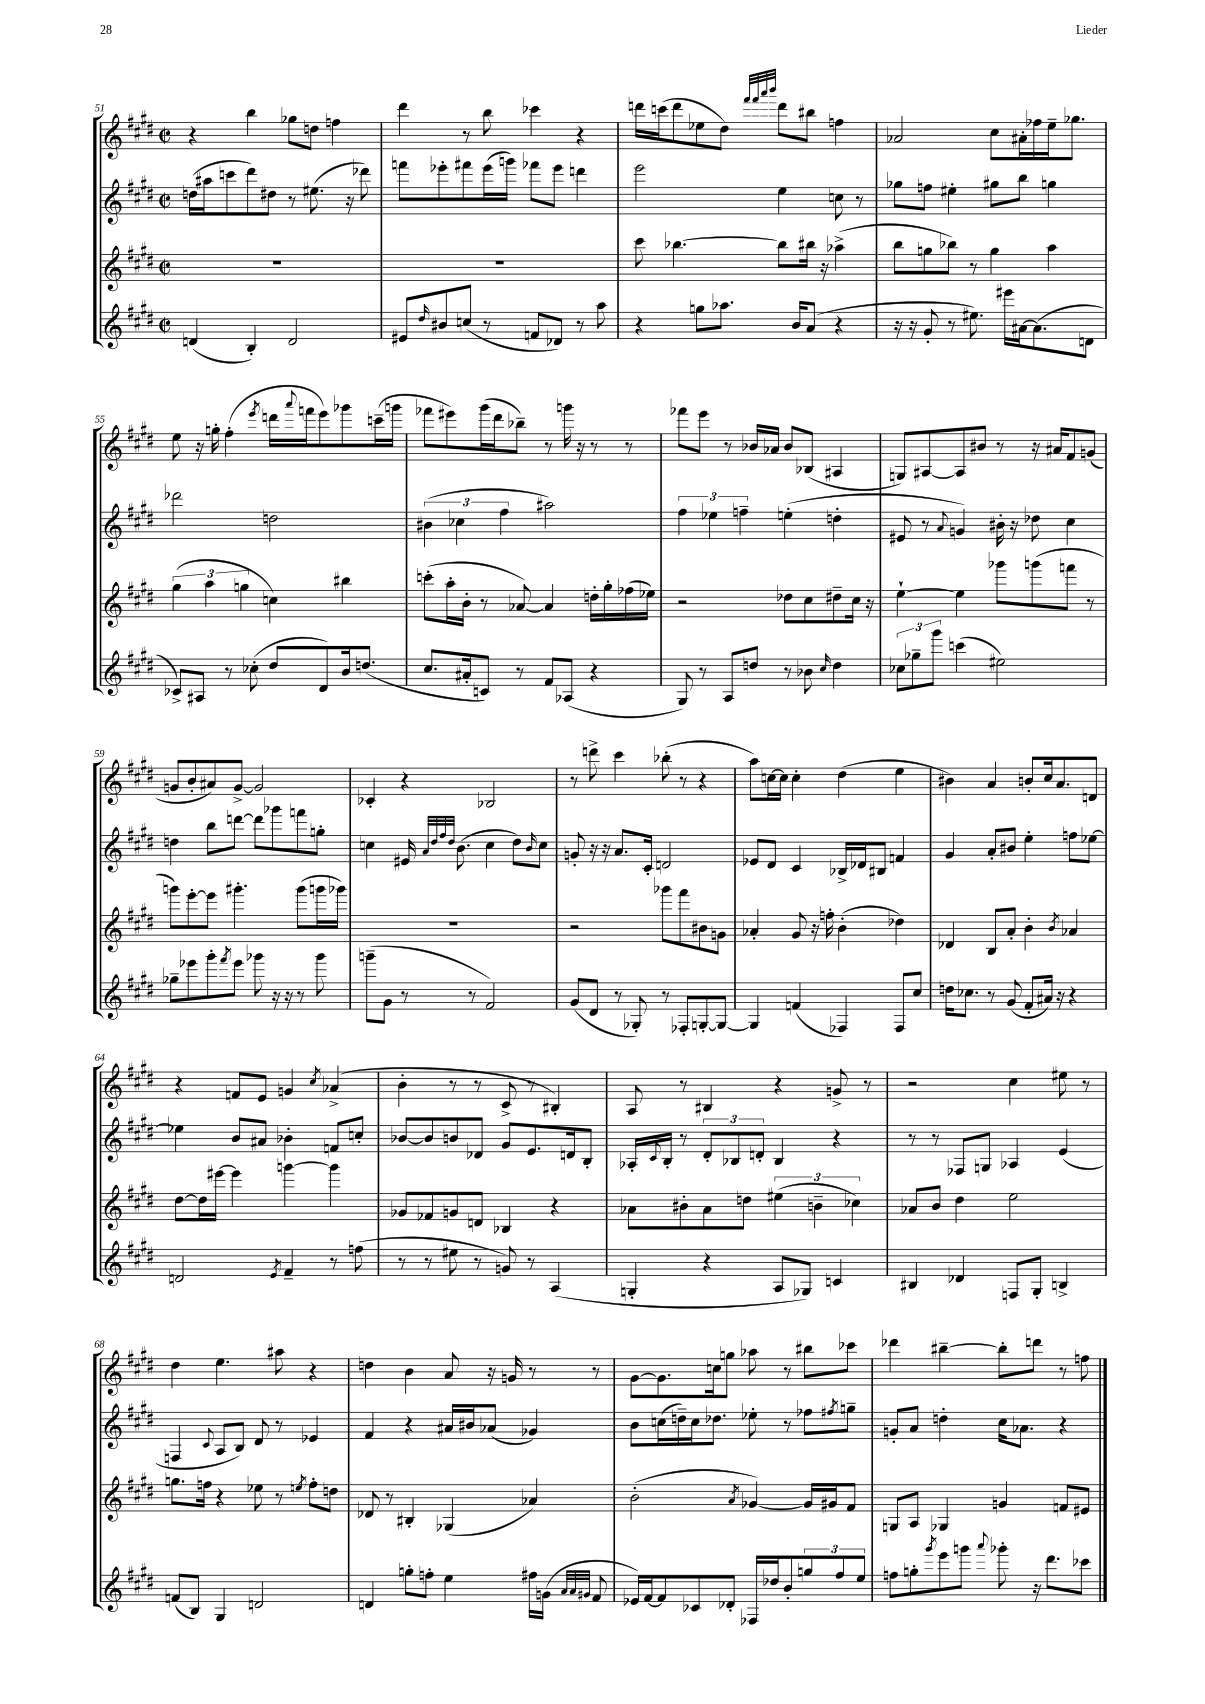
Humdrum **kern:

**kern	**kern	**kern	**kern
*staff4	*staff3	*staff2	*staff1
*clefG2	*clefG2	*clefG2	*clefG2
*k[f#c#g#d#]	*k[f#c#g#d#]	*k[f#c#g#d#]	*k[f#c#g#d#]
*M2/2	*M2/2	*M2/2	*M2/2
*met(c|)	*met(c|)	*met(c|)	*met(c|)
(4d/	1r	(16dd\LL	4r
.	.	16aa#\J	.
.	.	8ccc\	.
4B'/)	.	8ddd#\)	4bb\
.	.	8dd#\J	.
2d/	.	8r	8gg-\L
.	.	(8.ee#\	8dd\J
.	.	.	4ff\
.	.	16r	.
.	.	8ddd-\)	.
=	=	=	=
8e#/L	1r	8fff\L	4ddd#\
16qqdd#/	.	.	.
8b#/	.	8eee-'\	.
(8cc/J	.	8fff#\	8r
8r	.	(16eee-\L	8bb\
.	.	16ggg\JJ)	.
8f/L	.	8fff-\L	4ccc-\
8d-/J)	.	8eee-\J	.
8r	.	4ddd\	4r
8aa\	.	.	.
=	=	=	=
4r	8ccc#\	2eee\	16ddd\LL
.	.	.	(16ccc\J
.	[4.bb-\	.	8ddd\
8gg\L	.	.	8ee-\
8.aa-\J	.	.	8dd#\J)
.	.	.	32qqfff#/LLL
.	.	.	32qqfff#/
.	.	.	32qqaaa/
.	.	.	32qqbbb/JJJ
.	8bb-\]L	4ee\	8ddd\L
16b/LK	.	.	.
(8a/J	16bb#\Jk	.	8bb#\J
.	16r	.	.
4r	(4aa-^\	8cc\	4ff\
.	.	8r	.
=	=	=	=
16r	8bb\L	8gg-\L	2a-/
16r	.	.	.
8g#'/	8gg\	8ff\J	.
8r	8bb-\J)	4ee#'\	.
8.ee#\)	8r	.	.
.	4gg\	8gg#\L	8cc#\L
16eee#\LL	.	.	.
[16a#\J	.	8bb\J	16a#'\L
(8.a#\]	.	.	16ff-\
.	4aa\	4gg\	16ee~\J
.	.	.	8.gg-\J
8d\J	.	.	.
=	=	=	=
8c-^/L)	(6gg#\	2ddd-\	8ee\
8A#/J	.	.	16r
.	6aa\	.	.
.	.	.	16gg'\
8r	.	.	(4ff#'\
.	6gg\	.	.
(8cc-'\	.	.	.
.	.	.	8qeee/
8dd#/L	4cc\)	2dd\	16ddd\LL
.	.	.	8qqaaa/
.	.	.	16fff\J
8d#/)	.	.	8eee\)
16b/k	4bb#\	.	8ggg-\
(8.dd/J	.	.	.
.	.	.	(16ccc~\L
.	.	.	16ggg\JJ
=	=	=	=
8.cc#/L	(8ccc'\L	(6b#\	8fff-\L
.	16aa'\L	.	8eee#\)
.	.	6cc-\	.
16a#'/k	16b'\JJ	.	.
8c/J)	8r	.	(16ggg#\L
.	.	.	16ddd#\J
.	.	6ff#\	.
8r	[8a-/)	.	8bb-~\J)
8f#/L	4a-/]	2aa#\)	8r
(8A-/J	.	.	16ggg\
.	.	.	16r
4r	16dd'\LL	.	8r
.	16gg#'\	.	.
.	(16ff-\	.	8r
.	16ee-\JJ)	.	.
=	=	=	=
8G#/)	2r	6ff#\	8fff-\L
8r	.	.	8eee\J
.	.	6ee-\	.
8A/L	.	.	8r
.	.	6ff~\	.
8dd/J	.	.	16b-/LL
.	.	.	16a-/JJ
8r	8dd-\L	(4ee'\	8b-/L
8b-\	8cc#\	.	(8B-/J
16qqcc#/	.	.	.
4dd\	8dd#~\	4dd'\	4A#/
.	16cc#\Jk	.	.
.	16r	.	.
=	=	=	=
12cc-\L	[4ee`\	8e#/	8G/L)
12gg-~\	.	.	.
.	.	8r	[8A#/
12ggg#\J	.	.	.
.	.	8qqa/	.
(4ccc\	4ee\]	4g/)	8A#/]
.	.	.	8b#/J
2ee#\)	8ggg-\L	16b#'\	8r
.	.	16r	.
.	(8ggg\	8dd-\	16r
.	.	.	16a#/LK
.	8fff\J	4cc#\	8f#/
.	8r	.	(8g/J
=	=	=	=
8gg-~\L	8ggg\L)	4dd\	8g/L
8eee-\	[8eee'\	.	8b'/
8ggg#'\	8eee\]J	8bb\L	8a#/)
8qfff#/	.	.	.
8eee-\J	4.ggg#'\	[8ddd\J	[8g^/J
8ggg-\	.	8ddd\]L	2g/]
16r	.	8ggg-\	.
16r	.	.	.
8r	(8ggg#\L	8fff\	.
8ggg-\	16ggg\L	8gg'\J	.
.	16ggg-\JJ)	.	.
=	=	=	=
(8ggg~\L	1r	4cc\	4c-'/
8g#\J	.	.	.
8r	.	16e#/	4r
.	.	32qqa/LLL	.
.	.	32qqdd#/	.
.	.	32qqff#/	.
.	.	32qqdd#/JJJ	.
.	.	(8.b\	.
8r	.	.	.
2f#/)	.	4cc\	2B-/
.	.	8dd#\L)	.
.	.	16qqb/	.
.	.	8cc\J	.
=	=	=	=
(8g#/L	2r	8g'/	8r
8d#/J	.	16r	8ddd^\
.	.	16r	.
8r	.	8.a/L	4ccc#\
8G-'/)	.	.	.
.	.	16c#'/Jk	.
8r	8ggg-\L	2d/	(8bb-'\
8F-'/L	8fff#\	.	8r
[8G'/	8b#\	.	4r
8G/_J	8g\J	.	.
=	=	=	=
4G/]	4a-'/	8e-/L	8aa\L)
.	.	8d#/J	[16cc\L
.	.	.	16cc\]JJ
(4f/	8g#/	4c#/	4cc'\
.	16r	.	.
.	16ff'\	.	.
4F-/)	(4b'\	16B-^/LL	(4dd#\
.	.	16d-/J	.
.	.	8B#/J	.
8F-/L	4dd-\)	4f/	4ee\
8cc#/J	.	.	.
=	=	=	=
16dd\LK	4d-/	4g#/	4b#\)
8.cc-\J	.	.	.
8r	8B/L	8a'/L	4a/
(8g#/	8a'/J	8b#/J	.
8f#'/L	4b'\	4ee'\	8b'/L
16a#/Jk)	.	.	16cc#/k
16r	.	.	8.a/
.	8qb/	.	.
4r	4a-/	8ff\L	.
.	.	[8ee-\J	8d/J
=	=	=	=
2d/	[8dd#\L	4ee-\]	4r
.	16dd#\]L	.	.
.	[16eee#\JJ	.	.
.	4eee#\]	8b/L	8f/L
.	.	8a#/J	8e/J
8qe/	.	.	.
4f#~/	[4ggg\	4b-'\	4g/
.	.	.	8qcc#/
8r	4ggg\]	8f/L	(4a-^/
(8ff\	.	8cc'/J	.
=	=	=	=
8r	8g-/L	[8b-/L	4b'\
8r	8f-/	8b-/]	.
8ee#\	8g/	8b/	8r
8r	8d/J	8d-/J	8r
8g/)	4B-/	8g#/L	8c#^/
8r	.	8.e/	8r
(4A/	4r	.	4B#'/)
.	.	16d/k	.
.	.	8B'/J	.
=	=	=	=
4G'/	8a-\L	16A-'/LL	8A/
.	.	8qqc#/	.
.	.	16B'/JJ	.
.	8b#'\	8r	8r
4r	8a-\	12d#'/L	4B#/
.	.	12B-/	.
.	8dd\J	.	.
.	.	12d'/J	.
8A/L	(6ee#\	4B-/	4r
8G-/J)	.	.	.
.	6b~\	.	.
4c/	.	4r	8g^/
.	6cc-\)	.	.
.	.	.	8r
=	=	=	=
4B#/	8a-/L	8r	2r
.	8b/J	8r	.
4d-/	4dd#\	8F-/L	.
.	.	8G/J	.
8F/L	2ee\	4A-/	4cc#\
8G#'/J	.	.	.
4B^/	.	(4e/	8ee#\
.	.	.	8r
=	=	=	=
(8f/L	8.gg\L	4F/	4dd#\
8B/J)	.	.	.
.	16ff\Jk	.	.
.	.	8qqc#/	.
4G#/	4r	8A/L	4.ee\
.	.	8B/J)	.
2d/	8ee-\	8d#/	.
.	8r	8r	8aa#\
.	8qee/	.	.
.	8ff'\L	4e-/	4r
.	8dd\J	.	.
=	=	=	=
4d/	8d-/	4f#/	4dd\
.	8r	.	.
8gg'\L	4B#'/	4r	4b\
8ff'\J	.	.	.
4ee\	(4G-/	16a#/LL	8a/
.	.	16b#/J	.
.	.	(8a-/J	16r
.	.	.	16g/
16ff#\LL	4a-/)	4g-/)	8r
(16g\JJ	.	.	.
32qqa/LLL	.	.	.
32qqa/	.	.	.
32qqg#/JJJ	.	.	.
8f#/	.	.	8r
=	=	=	=
16e-/LL)	(2b'\	8b\L	[8g#\L
[16f#/J	.	.	.
8f#/]	.	(16cc\L	8.g#\]
.	.	16dd~\)	.
8c-/	.	16cc\J	.
.	.	8.dd-\J	16cc\k
8d-'/J	.	.	8gg\J
.	8qa/	.	.
16F-/LL	[4g-/)	8ee-'\	8aa-\
16dd-/J	.	.	.
8b'/	.	8r	8r
12gg/	16g-/]LL	8ff-\L	8bb#\L
.	16g#/J	.	.
12ff#/	.	.	.
.	.	8qff#/	.
.	8f#/J	8gg~\J	8ccc-\J
12ee/J	.	.	.
=	=	=	=
8ff\L	8G/L	8g'/L	4ddd-\
8gg'\	8A/J	8a/J	.
8qggg#/	.	.	.
8eee\	4G-/	4dd'\	[4bb#~\
8ggg\J	.	.	.
8qqaaa/	.	.	.
8ggg-'\	4g/	16cc#\LK	8bb#'\]L
.	.	8.a-\J	.
16r	.	.	8ddd\J
8.ddd#\L	.	.	.
.	8f/L	4r	8r
8ccc-\J	8e#/J	.	8ff\
==	==	==	==
*-	*-	*-	*-
